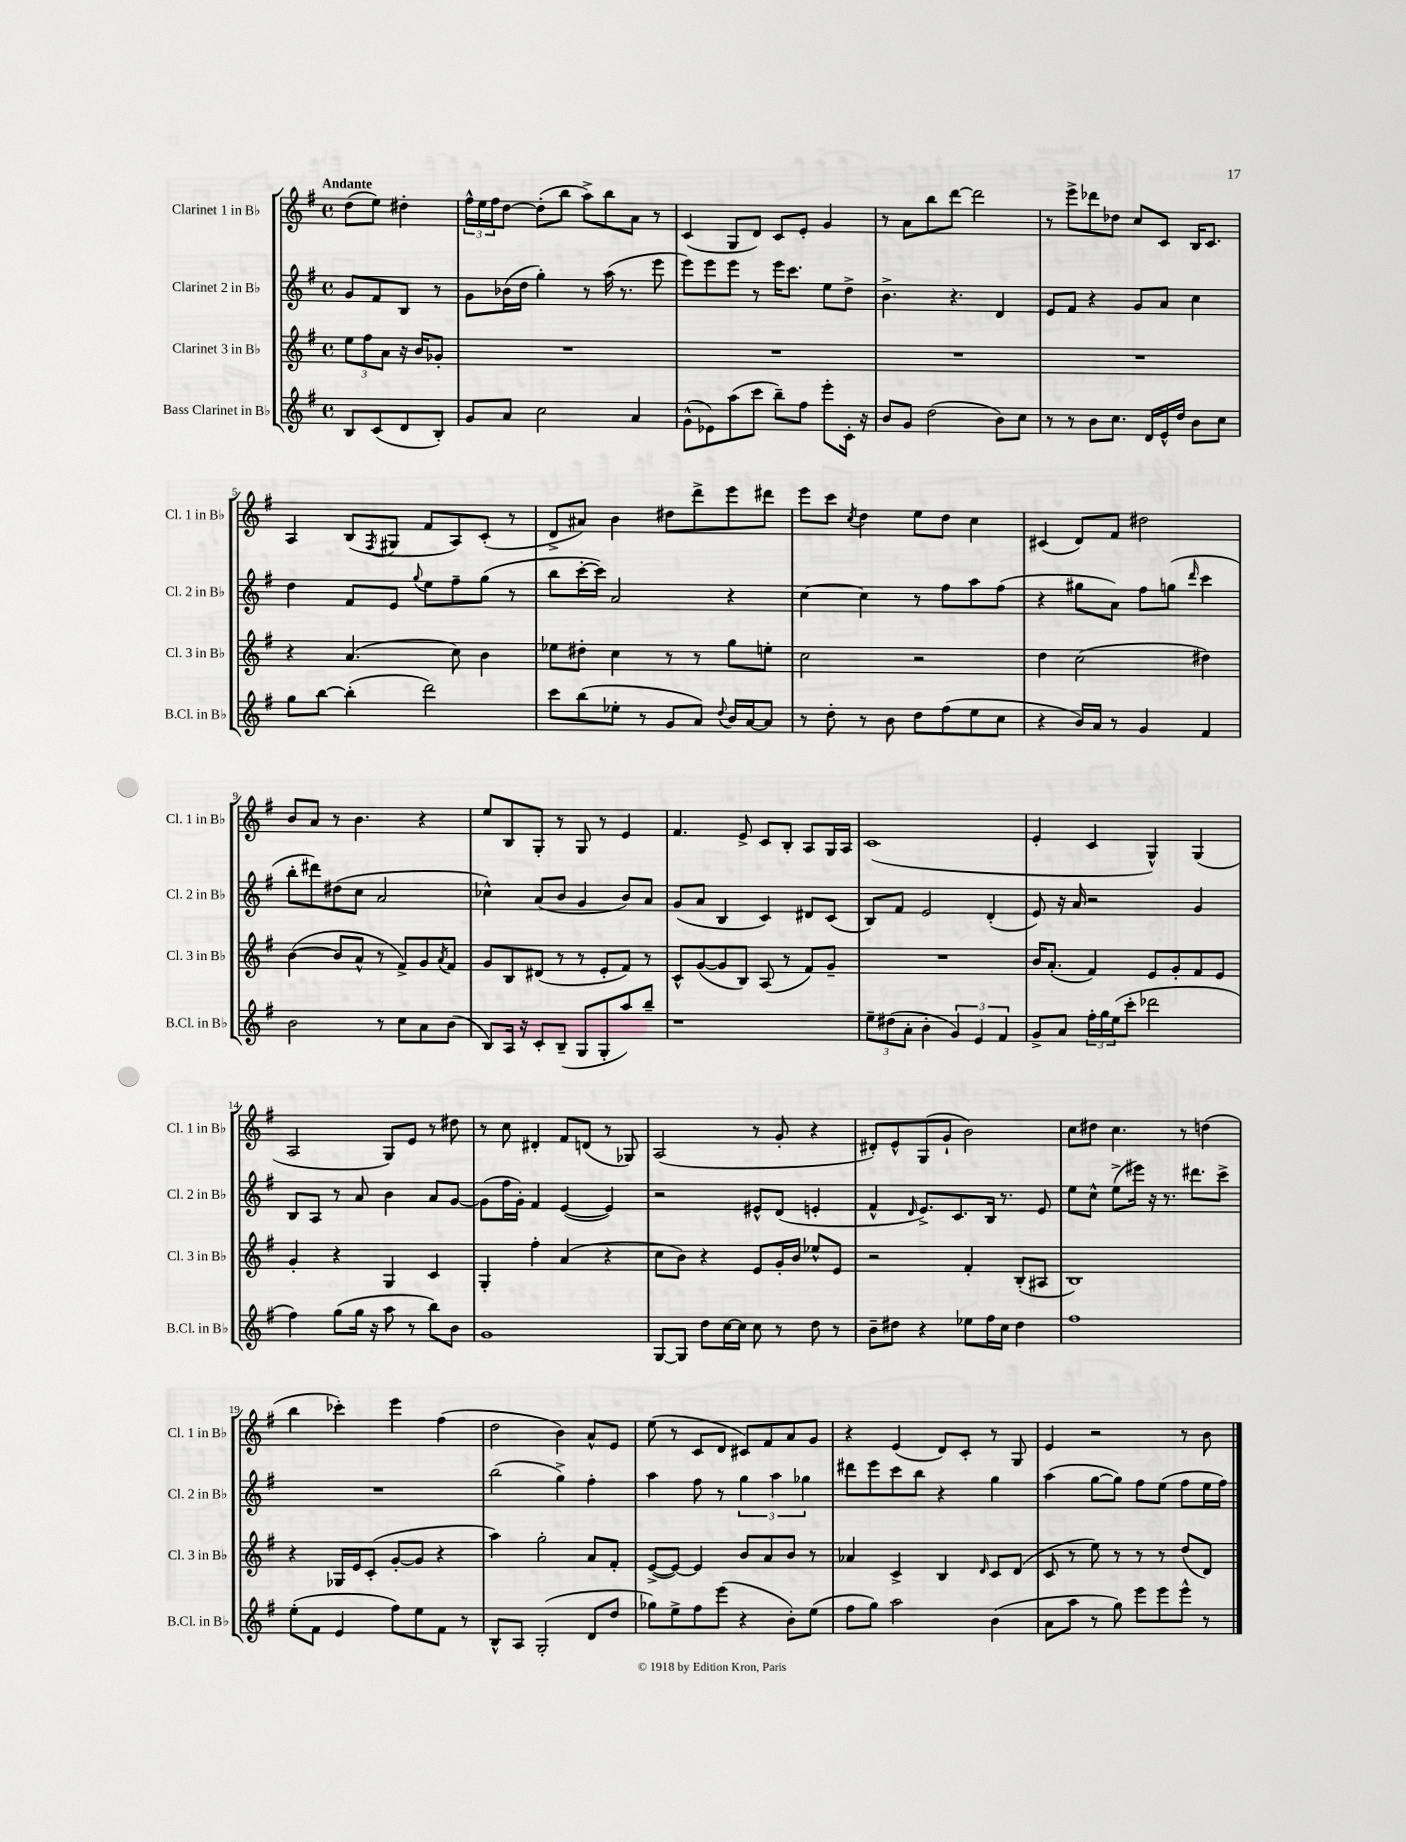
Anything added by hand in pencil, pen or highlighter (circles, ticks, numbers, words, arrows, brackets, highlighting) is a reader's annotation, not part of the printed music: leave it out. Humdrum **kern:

**kern	**kern	**kern	**kern
*staff4	*staff3	*staff2	*staff1
*clefG2	*clefG2	*clefG2	*clefG2
*k[f#]	*k[f#]	*k[f#]	*k[f#]
*M4/4	*M4/4	*M4/4	*M4/4
*met(c)	*met(c)	*met(c)	*met(c)
8B	12ee	8g	(8dd
.	12ff#	.	.
(8c	.	8f#	8ee)
.	12a	.	.
8d	16r	8B	4dd#'
.	16b	.	.
8B')	8g-'	8r	.
=	=	=	=
8g	1r	8g	24ff#^^
.	.	.	24ee
.	.	.	24ff#
8a	.	(16b-	[8dd
.	.	16dd	.
2cc	.	4gg')	(8dd']
.	.	.	8bb
.	.	8r	8aa^)
.	.	(16aa	8bb
.	.	8.r	.
4a	.	.	8a
.	.	8eee	8r
=	=	=	=
(8g^^	1r	8eee)	(4c
8e-)	.	8eee	.
(8aa	.	8eee	8G
8ccc	.	8r	8d)
8bb~)	.	16eee	8c
.	.	8.ccc	.
8ff#	.	.	8e'
8eee'	.	8ee	4g
16c'	.	8dd^	.
16r	.	.	.
=	=	=	=
8b	1r	4.b^	8r
8g	.	.	8a
(2dd	.	.	8bb
.	.	4.r	[8ddd
.	.	.	2ddd]
8b)	.	4d	.
8cc	.	.	.
=	=	=	=
8r	1r	8e	8r
8r	.	8f#	8eee^
8b	.	4r	8ddd-
8.cc	.	.	8dd-
.	.	8g	8cc
16d	.	.	.
16e^^	.	8a	8c
16dd	.	.	.
8b	.	4cc	16B
.	.	.	8.c
8cc	.	.	.
=	=	=	=
8gg	4r	4dd	4A
[8bb	.	.	.
(4bb']	(4.a	8f#	(8B
.	.	.	8qF#
.	.	8e	8G#
.	.	8qqgg	.
2ddd)	.	8ee	8f#
.	8cc)	8ff#~	8A)
.	4b	(8gg	(8c'
.	.	8r	8r
=	=	=	=
8ccc	8ee-	8bb	8d^
(8bb	8dd#'	[16ccc'	8a#)
.	.	16ccc])	.
8ee-'	4cc	2a	4b
8r	.	.	.
8g	8r	.	8dd#
8a)	8r	.	8ddd^
8qqdd	.	.	.
16b	8gg	4r	8eee
[16a	.	.	.
8a]	8ee'	.	8ddd#
=	=	=	=
8r	2cc	[4cc	8eee
8dd'	.	.	8ccc
.	.	.	8qcc
8r	.	4cc]	4dd
8b	.	.	.
8dd	2r	8r	8ee
(8ff#	.	8ff#	8dd
8ee	.	8aa	4cc
8cc	.	(8ff#	.
=	=	=	=
4r	4dd	4r	(4c#
16b)	(2cc	8gg#	8d)
16a	.	.	.
8r	.	8a)	8f#
4g	.	8ff#	2dd#
.	.	(8gg	.
.	.	16qqddd	.
4f#	4dd#)	4ccc	.
=	=	=	=
2b	([4b	8bb'	8b
.	.	8ddd#)	8a
.	8b]	(8dd#	8r
.	8a^^	8cc	4.b
8r	8r	2a	.
8cc	8f#^)	.	.
8a	8g	.	4r
.	8qa	.	.
(8b	8f#	.	.
=	=	=	=
8B)	8g	4cc-^^)	8ee
16A	8B	.	8B
16r	.	.	.
8c'	(8d#	(8a	8G'
(8B~	8r	8b	8r
8G	8r	4g	8G
8G'	8e'	.	8r
8aa)	8f#)	8b)	4e
8bb~	8r	8a	.
=	=	=	=
1r	8c^^	(8g	4.f#
.	([8g	8a	.
.	8g]	4B	.
.	8B)	.	8e^
.	(8A	4c)	8c
.	8r	.	8B'
.	8f#)	8d#	8A
.	8g~	(8c	16G
.	.	.	16A
=	=	=	=
12ee~	1r	8B)	(1c
(12dd#	.	.	.
.	.	8f#	.
12a'	.	.	.
4b'	.	2e	.
6g)	.	.	.
6e	.	.	.
.	.	(4d'	.
6f#	.	.	.
=	=	=	=
8g^	16b	8e)	4e'
.	(8.a'	.	.
8a	.	16r	.
.	.	16a	.
24ff#'	4f#)	2r	4c
24gg	.	.	.
(24ee	.	.	.
8ccc'	.	.	.
2ddd-	8e	.	4G^^)
.	8g'	.	.
.	8f#	4g	(4G
.	8e	.	.
=	=	=	=
4ff#)	4g'	8B	2A
.	.	8A	.
(8gg	4r	8r	.
16gg	.	8a	.
16r	.	.	.
8aa	4G	4b	8G)
8r	.	.	8e
8bb)	4c	8a	8r
8b	.	[8g	8dd#
=	=	=	=
1g	4G'	(8g]	8r
.	.	16ff#	8cc
.	.	16g')	.
.	4ff#'	4f#	4d#'
.	(4a	([4e	8f#
.	.	.	(8d
.	4r	4e])	8r
.	.	.	8G-)
=	=	=	=
[8G	8cc	2r	(2A
8G]	8b)	.	.
8dd	4r	.	.
[16cc	.	.	.
16cc]	.	.	.
8cc	8e	8e#^^	8r
8r	16g'	(8d	8g'
.	16b	.	.
8dd	8ee-^^	4e'	4r
8r	8e	.	.
=	=	=	=
8b~	2r	4f#^^	8d#')
8dd#	.	.	8e^^
.	.	16qqd	.
4r	.	8.e^)	(8G
.	.	.	8g`
.	.	8.c	.
8ee-	4f#'	.	2b)
16ff#	.	16B	.
16cc	.	8.r	.
4dd#	(8B'	.	.
.	8A#	8e	.
=	=	=	=
1ff#	1B)	8ee	8cc
.	.	8cc^^	8dd#
.	.	(8ee^	4.cc
.	.	16eee#)	.
.	.	16r	.
.	.	8.r	.
.	.	.	8r
.	.	8.ddd#	.
.	.	.	(4dd
.	.	8ccc^	.
=	=	=	=
(8ee'	4r	1r	4bb
8f#	.	.	.
4e	16G-	.	4ccc-')
.	16e	.	.
.	(8c'	.	.
8ff#)	[8g'	.	4eee
8ee	8g]	.	.
8f#	4r	.	(4ff#
8r	.	.	.
=	=	=	=
8B^^	4aa)	(2bb	2dd
8A	.	.	.
(2G'	2gg'	.	.
.	.	4gg^)	4b)
8d	8a	4ff#'	8a^^
8dd	8f#'	.	8e
=	=	=	=
8gg-)	([8e^	4aa	(8ee
8ee^	8e_)	.	8r
8ff#	4e]	8ff#	8c
(8eee	.	8r	8d
4r	8b	6gg	8c#)
.	8a	.	8f#
.	.	6aa	.
8b')	8b	.	8a
.	.	6gg-	.
(8ee	8r	.	8g
=	=	=	=
8ff#	4a-	8ddd#	4r
8gg)	.	8eee	.
2aa	4c^	8ccc	(4e
.	.	8bb	.
.	4B	4r	8d)
.	.	.	8c'
.	16qqd	.	.
(4b	8c	4gg	8r
.	(8d	.	8G
=	=	=	=
8a	8c	(4aa	4e
8aa	8r	.	.
8r	8ee)	[8gg	2r
8gg)	8r	8gg])	.
8eee	8r	8ff#	.
8eee	8r	(8ee	.
8eee^^	(8dd	8ff#	8r
8r	8d)	16ee	8b
.	.	16ff#)	.
==	==	==	==
*-	*-	*-	*-
